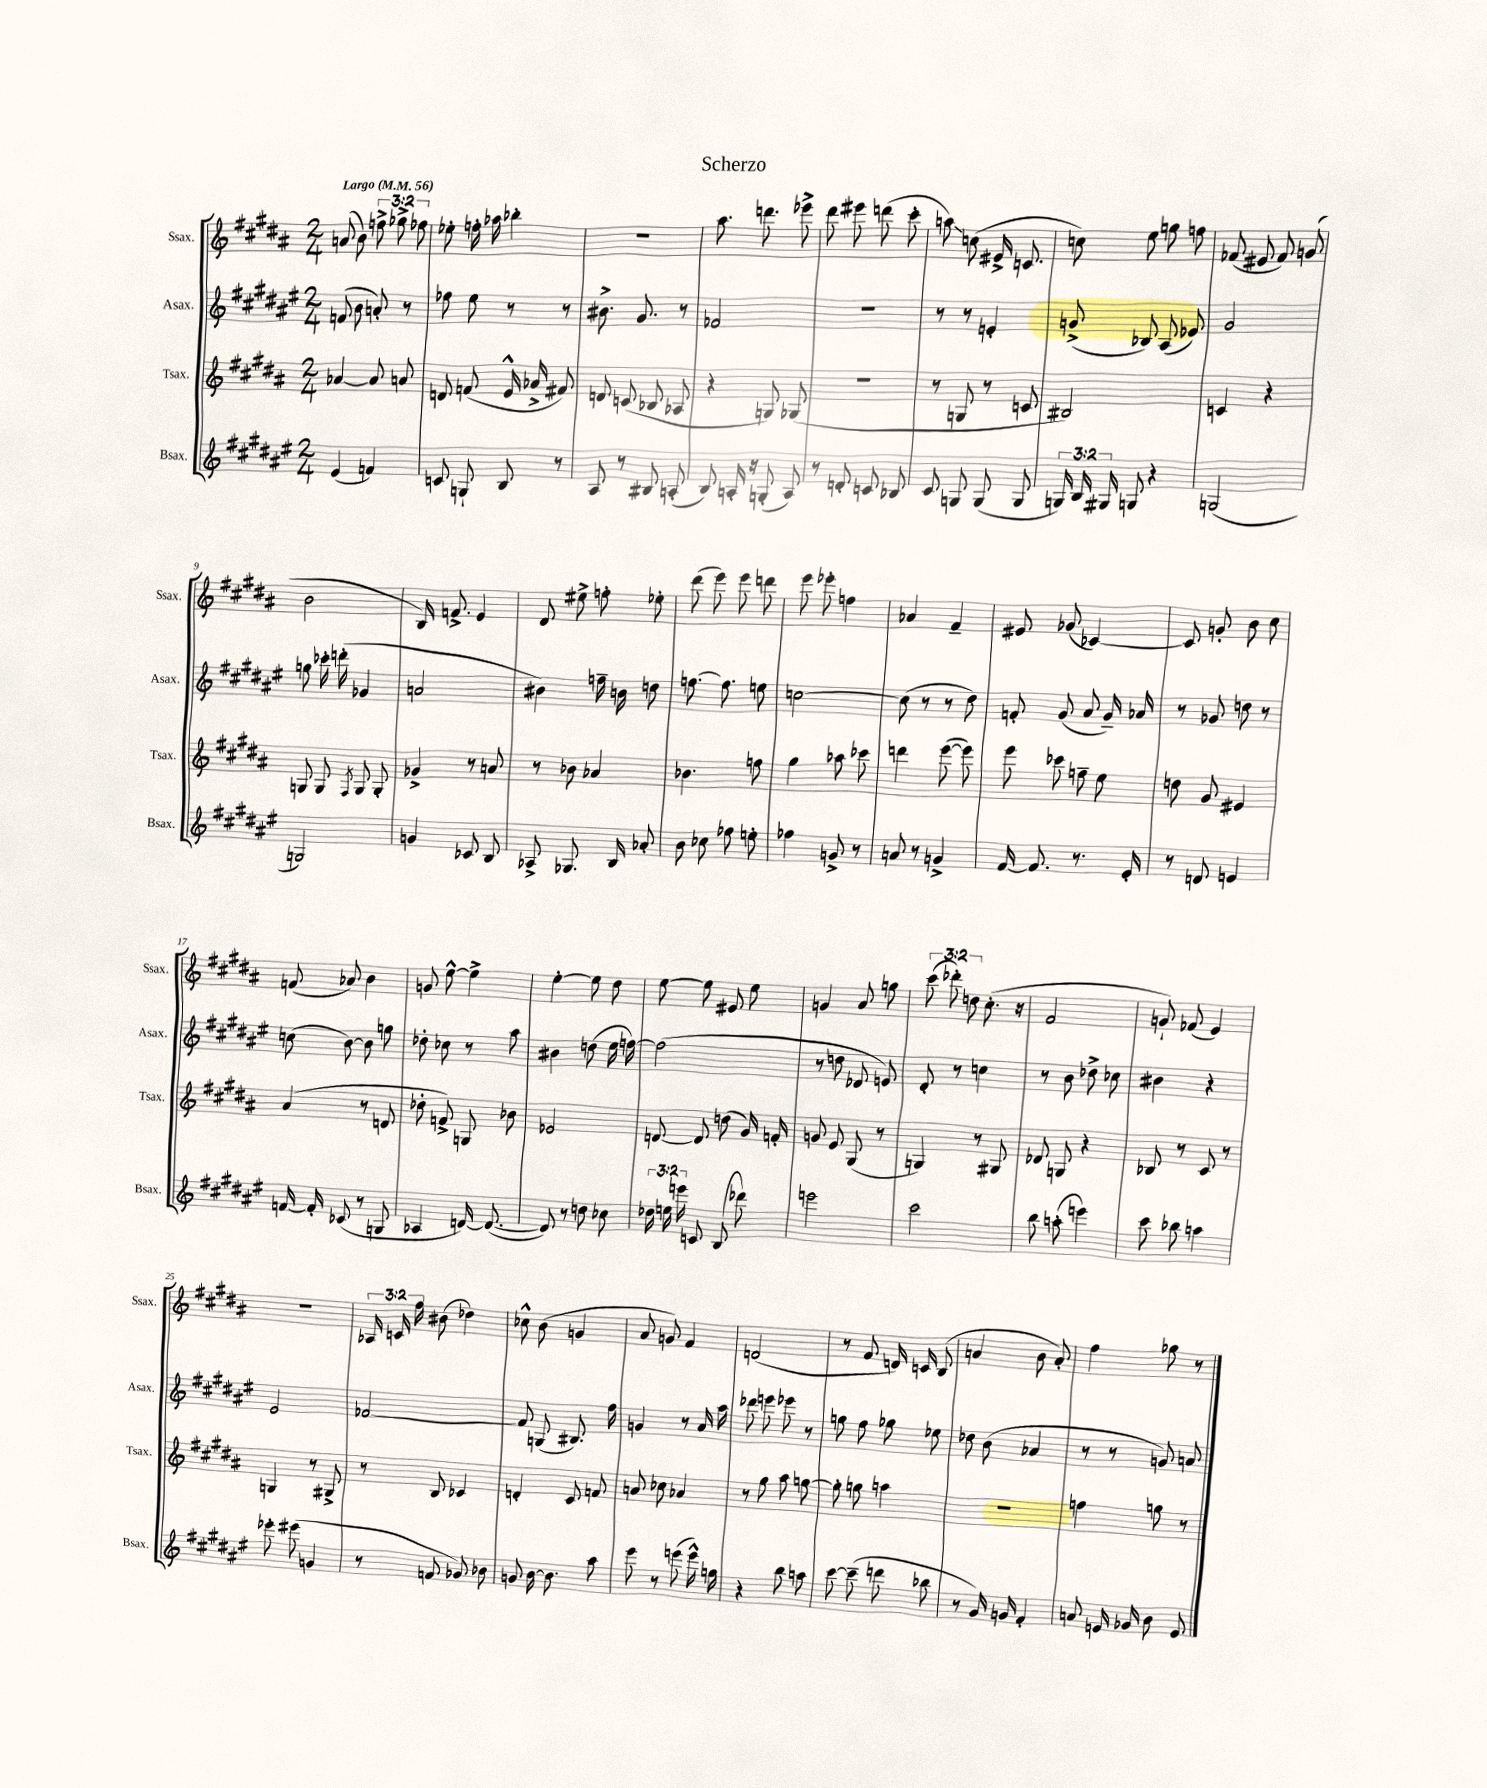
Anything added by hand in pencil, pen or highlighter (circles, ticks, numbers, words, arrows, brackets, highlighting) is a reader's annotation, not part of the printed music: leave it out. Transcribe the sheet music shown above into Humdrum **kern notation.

**kern	**kern	**kern	**kern
*staff4	*staff3	*staff2	*staff1
*clefG2	*clefG2	*clefG2	*clefG2
*k[f#c#g#d#a#e#]	*k[f#c#g#d#a#]	*k[f#c#g#d#a#e#]	*k[f#c#g#d#a#]
*M2/4	*M2/4	*M2/4	*M2/4
*MM56	*MM56	*MM56	*MM56
(4e#	[4a-	(8f	(8a
.	.	8b	8b)
4f)	8a-]	8a')	12ff^
.	.	.	12gg-^
.	8a	8r	.
.	.	.	12ff-
=	=	=	=
8c	8d	8ff-	8ee-'
8G`	(8f	8ee#	16ff'
.	.	.	16aa-
8B	16e^^	8r	4bb-'
.	16a-^	.	.
8r	8f#)	8r	.
=	=	=	=
8A#	8d	8.b#^	2r
8r	(8c	.	.
.	.	8.g#	.
8B#	8B-	.	.
(8A'	8A-	8r	.
=	=	=	=
8B)	4r	2f-	8.aa#
16A'	.	.	.
16r	.	.	8.ddd
(8G'	8G)	.	.
8A)	(8G-	.	8eee-^
=	=	=	=
8r	2r	2r	8ddd#
8d'	.	.	8eee#
8c	.	.	(8ddd
8B-	.	.	8ccc#'
=	=	=	=
8c#	8r	8r	8aa)
8G	8G	8r	(8cc
(8G	8r	4e'	16e#^
.	.	.	8.c
8G	8c	.	.
=	=	=	=
24G)	2B#)	(8g^	8cc)
24B	.	.	.
24G#	.	.	.
8G	.	8B-)	8ee
4r	.	(8A#	8gg
.	.	8e-)	8ff
=	=	=	=
(2G	4c	2g#	(8f-
.	.	.	8e#
.	4r	.	8f-)
.	.	.	(8g
=	=	=	=
2G)	8G	8gg	2b
.	8G	16ccc-'	.
.	.	(16ddd'	.
.	8qF#	.	.
.	8G	4g-	.
.	8G'	.	.
=	=	=	=
4g	4g-^	2a	16B)
.	.	.	8.f^
8c-	8r	.	4e
8B	8a	.	.
=	=	=	=
8A-^	8r	4b#)	8d#
8.G-	8b-	.	8ee#^
.	4a-	16ff~	8ff'
16B	.	16b	.
8a-'	.	8dd	8ee-'
=	=	=	=
8b	4.b-	[8.ff	(8ddd#
8cc-	.	.	8eee)
.	.	8.ff]	.
8ff-	.	.	8eee
8ee'	8ff	8ee	8ddd
=	=	=	=
4ff-	4gg#	[2cc	8eee
.	.	.	8eee-'
8g^	8aa-	.	4ff
8r	8ccc-	.	.
=	=	=	=
8a	4ddd	(8cc]	4a-
8r	.	8r	.
4g^	([8eee	8r	4f#~
.	8eee])	8dd#)	.
=	=	=	=
[16f#	8eee	8f'	8e#
8.f#]	.	.	.
.	8ccc-	(8g#	(8g-
8.r	8ff~	8a#	[4c-)
.	8ee	16g#~)	.
16e#'	.	16a-	.
=	=	=	=
8r	8dd	8r	8c-]
8d	8g#	8g-	8g'
4e	4e#	8dd	8b
.	.	8r	8cc#
=	=	=	=
[16f	(4a#	(8cc	(8f
16f']	.	.	.
(8c-	.	[8b)	8a-)
8r	8r	8b]	4b
8G	8d	8gg	.
=	=	=	=
4A-	8dd-'	8dd-'	8g
.	8f^)	8cc-	[8ee^^
[16d)	8G	8r	4ee^]
(8.d_	.	.	.
.	8b-	8aa#	.
=	=	=	=
8d])	2e-	4b#	[4ee'
8r	.	.	.
8dd	.	(8dd	8ee]
8cc-	.	16ee#	8dd#
.	.	[16ff)	.
=	=	=	=
24dd-	[8d	(2ff]	[8ee
24ee	.	.	.
24eee	.	.	.
8c	8d]	.	8ee]
(8B	(8dd	.	8e#
8ddd-)	16g#)	.	8ee
.	16f'	.	.
=	=	=	=
2eee	8g	8r	4g
.	8e	8dd	.
.	(8G#	8d-	8a#
.	8r	8e)	8gg
=	=	=	=
2ccc#	4G)	8d#'	(12ccc#
.	.	.	12ddd-')
.	.	8r	.
.	.	.	12dd
.	8r	4cc	(8.cc#'
.	8G#	.	.
.	.	.	16r
=	=	=	=
8bb	8d-	8r	2f#
(8aa'	8G	8b	.
4eee)	4r	8dd-^	.
.	.	8cc-	.
=	=	=	=
8ccc#	8B-	4b#	8g`)
8bb-	8r	.	(8f-
4aa	8c#	4r	4e)
.	8r	.	.
=	=	=	=
8eee-'	4G	2e#	2r
(8eee#	.	.	.
4g	8r	.	.
.	8G#^	.	.
=	=	=	=
8r	8r	[2f-	24A-
.	.	.	24c
.	.	.	24ff#
8f	8B	.	(8b#
8g-)	4c-	.	4dd-)
8b-	.	.	.
=	=	=	=
8g	4d'	8f-]	8cc-^^
[16b	.	(8G	(8b
8.b]	.	.	.
.	8c#	8.B#)	4g
8aa#	8f	.	.
.	.	16ff#	.
=	=	=	=
8eee#	8a	4g	8a#
8r	8cc-	.	8g)
(8eee	4a-	8r	4f#
16eee^^)	.	16a#	.
16gg	.	16aa#	.
=	=	=	=
4r	8r	8ddd-	(2d
.	8gg#	8eee	.
8bb	8aa#	8eee-	.
8aa	[8gg	8r	.
=	=	=	=
[8ccc#	8gg']	8gg	8r
(8ccc#~]	8gg	8ff#	8f#
8ddd	4aa	8gg-	16d)
.	.	.	16c
8bb-	.	8ee-	(8B
=	=	=	=
8r	2r	8dd-	4a
16g#)	.	(8b	.
16g	.	.	.
4f#'	.	4a-	8b
.	.	.	8a')
=	=	=	=
8a	4ff	8r	4ff#
16e	.	8r	.
16g-	.	.	.
8b	8gg	8g)	8gg-
8e	8r	8a	8r
==	==	==	==
*-	*-	*-	*-
